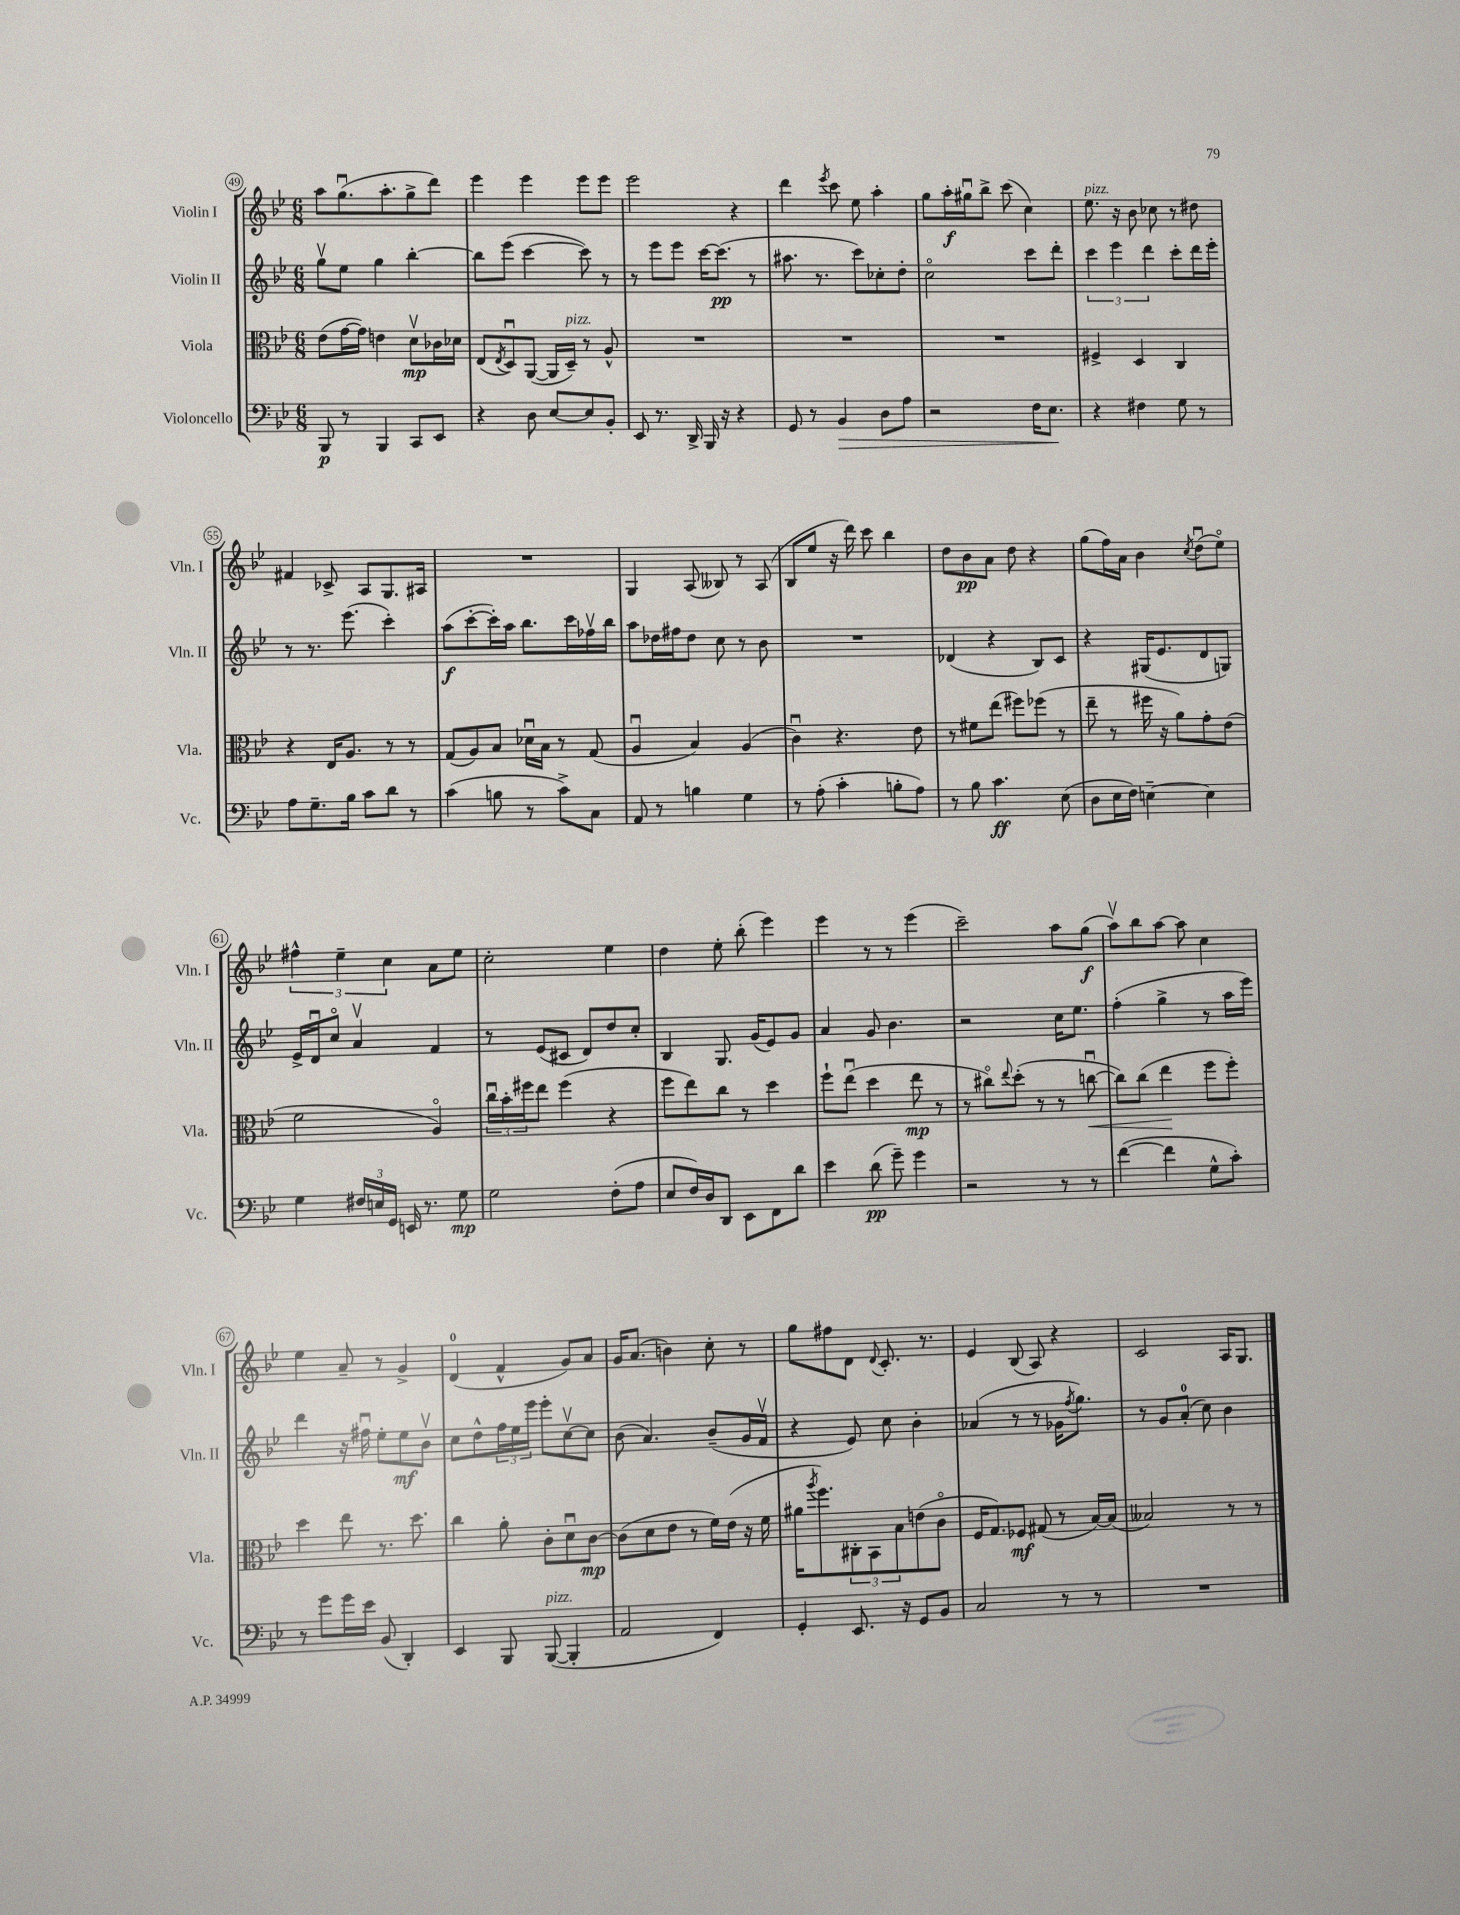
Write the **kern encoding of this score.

**kern	**dynam	**kern	**dynam	**kern	**dynam	**kern	**dynam
*part4	*part4	*part3	*part3	*part2	*part2	*part1	*part1
*staff4	*staff4	*staff3	*staff3	*staff2	*staff2	*staff1	*staff1
*I"Violoncello	*	*I"Viola	*	*I"Violin II	*	*I"Violin I	*
*I'Vc.	*	*I'Vla.	*	*I'Vln. II	*	*I'Vln. I	*
*clefF4	*	*clefC3	*	*clefG2	*	*clefG2	*
*k[b-e-]	*	*k[b-e-]	*	*k[b-e-]	*	*k[b-e-]	*
*M6/8	*	*M6/8	*	*M6/8	*	*M6/8	*
=49	=49	=49	=49	=49	=49	=49	=49
8BBB-/	p	(8e-\L	.	8ggv\L	.	8aa\L	.
8r	.	[16g\L	.	8ee-\J	.	(8.ggu\	.
.	.	16g\JJ])	.	.	.	.	.
4BBB-/	.	4en\	.	4gg\	.	.	.
.	.	.	.	.	.	8.aa'\	.
8CC/L	.	8dv\L	mp	[4bb-'\	.	8gg^\	.
8EE-/J	.	16c-X\L	.	.	.	8ddd\J)	.
.	.	16d-X\JJ	.	.	.	.	.
=50	=50	=50	=50	=50	=50	=50	=50
4r	.	(8E-/L	.	8bb-\L]	.	4eee-\	.
.	.	8qE-/	.	.	.	.	.
.	.	8Du/)	.	(8eee-\J	.	.	.
8D\	.	([8AA/J	.	[4ccc\	.	4eee-\	.
[8E-/L	.	16AA/LL]	.	.	.	.	.
!	!	!LO:TX:a:i:t=pizz.	!	!	!	!	!
.	.	16D~/JJ)	.	.	.	.	.
8E-/]	.	8r	.	8ccc\])	.	8eee-\L	.
8BB-'/J	.	8A^^/	.	8r	.	8eee-\J	.
=51	=51	=51	=51	=51	=51	=51	=51
8EE-/	.	2.r	.	8r	.	2eee-\	.
8.r	.	.	.	8eee-\L	.	.	.
.	.	.	.	8eee-\J	.	.	.
16DD^/	.	.	.	.	.	.	.
16BBB-/	.	.	.	[16ccc\KL	.	.	.
16r	.	.	.	(8.ccc\J]	pp	.	.
4r	.	.	.	.	.	4r	.
.	.	.	.	8r	.	.	.
=52	=52	=52	=52	=52	=52	=52	=52
8GG/	.	2.r	.	8.aa#X\	.	4ddd\	.
8r	.	.	.	.	.	.	.
.	.	.	.	8.r	.	.	.
.	.	.	.	.	.	8qeee-/	.
!	!LO:HP:b	!	!	!	!	!	!
4BB-/	>	.	.	.	.	8ccc\	.
.	.	.	.	8ccc\L)	.	8ee-\	.
8D\L	.	.	.	8cc-X'\	.	4aa'\	.
8A\J	.	.	.	8dd'\J	.	.	.
=53	=53	=53	=53	=53	=53	=53	=53
2r	.	2.r	.	2cc\	.	8gg\L	.
.	.	.	.	.	.	16aa'\L	f
.	.	.	.	.	.	16gg#Xu\J	.
.	.	.	.	.	.	8bb-^\J	.
.	.	.	.	.	.	(8ccc\	.
16F\KL	.	.	.	8ccc\L	.	4cc\)	.
8.E-\J	.	.	.	.	.	.	.
.	.	.	.	8ddd'\J	.	.	.
.	]	.	.	.	.	.	.
=54	=54	=54	=54	=54	=54	=54	=54
!	!	!	!	!	!	!LO:TX:a:i:t=pizz.	!
4r	.	4F#X^/	.	6ccc\	.	8.ee-\	.
.	.	.	.	6eee-\	.	.	.
.	.	.	.	.	.	16r	.
4F#X\	.	4D/	.	.	.	8b-\	.
.	.	.	.	6ddd\	.	.	.
.	.	.	.	.	.	8cc-X\	.
8G\	.	4C/	.	8ccc'\L	.	8r	.
8r	.	.	.	16ddd\L	.	8dd#X\	.
.	.	.	.	16eee-'\JJ	.	.	.
!!LO:LB:g=z
=55	=55	=55	=55	=55	=55	=55	=55
8A\L	.	4r	.	8r	.	4f#X/	.
8.G~\	.	.	.	8.r	.	.	.
.	.	16E-/KL	.	.	.	8c-X^/	.
16B-\Jk	.	8.A/J	.	(8.eee-\	.	.	.
8c\L	.	.	.	.	.	8A/L	.
8d\J	.	8r	.	4ccc'\)	.	8.G/	.
8r	.	8r	.	.	.	.	.
.	.	.	.	.	.	16A#X/Jk	.
=56	=56	=56	=56	=56	=56	=56	=56
(4c\	.	(8G/L	.	(8aa\L	f	2.r	.
.	.	8A/)	.	[8ccc'\	.	.	.
8Bn\	.	8B-/J	.	16ccc'\L])	.	.	.
.	.	.	.	16aa\JJ	.	.	.
8r	.	16d-Xu\LL	.	8.bb-\L	.	.	.
.	.	16B-\JJ	.	.	.	.	.
8c^\L)	.	8r	.	.	.	.	.
.	.	.	.	16ccc\L	.	.	.
8C\J	.	(8G/	.	16ff-Xv\	.	.	.
.	.	.	.	16bb-\JJ	.	.	.
=57	=57	=57	=57	=57	=57	=57	=57
8AA/	.	4Au/	.	8aa\L	.	4G/	.
8r	.	.	.	16dd-X\L	.	.	.
.	.	.	.	16ff#X\J	.	.	.
4Bn\	.	4B-/)	.	8dd-\J	.	(8A/	.
.	.	.	.	8cc\	.	8B--X/)	.
4G\	.	(4A/	.	8r	.	8r	.
.	.	.	.	8b-\	.	(8A/	.
=58	=58	=58	=58	=58	=58	=58	=58
8r	.	4cu\)	.	2.r	.	8B-/L	.
(8A'\	.	.	.	.	.	8ee-/J	.
4c'\	.	4.r	.	.	.	16r	.
.	.	.	.	.	.	16ddd\)	.
.	.	.	.	.	.	8ccc\	.
8Bn'\L	.	.	.	.	.	4bb-\	.
8A\J)	.	8e-\	.	.	.	.	.
=59	=59	=59	=59	=59	=59	=59	=59
8r	.	8r	.	(4d-X/	.	8dd\L	.
8B-\	.	8f#X\L	.	.	.	8b-\	pp
4.c\	ff	(8ee-\J	.	4r	.	8a\J	.
.	.	8ff#X\L)	.	.	.	8dd\	.
.	.	(8ff-X\J	.	8B-/L)	.	4r	.
(8E-\	.	8r	.	8c/J	.	.	.
=60	=60	=60	=60	=60	=60	=60	=60
8D\L	.	8ee-~\	.	4r	.	(8gg\L	.
16E-\L	.	8r	.	.	.	16ff\L)	.
16F\JJ)	.	.	.	.	.	16a\JJ	.
[4En~\	.	16ff#X\	.	(16G#X/KL	.	4b-\	.
.	.	16r	.	8.e-/	.	.	.
.	.	8a\L)	.	.	.	.	.
.	.	.	.	.	.	8qcc/	.
4E\]	.	8g'\	.	8d/	.	(8ddu\L	.
.	.	(8e-\J	.	8Gn/J)	.	8ee-\J)	.
!!LO:LB:g=z
=61	=61	=61	=61	=61	=61	=61	=61
4G\	.	2f\	.	16e-^/LL	.	6ff#X^^\	.
.	.	.	.	16du/J	.	.	.
.	.	.	.	8cc/J	.	.	.
.	.	.	.	.	.	6ee-~\	.
24F#X/LL	.	.	.	4av/	.	.	.
24En/	.	.	.	.	.	.	.
24GG/JJ	.	.	.	.	.	6cc\	.
16EEn/	.	.	.	.	.	.	.
8.r	.	.	.	.	.	.	.
.	.	4A/)	.	4f/	.	8a\L	.
8G\	mp	.	.	.	.	8ee-\J	.
=62	=62	=62	=62	=62	=62	=62	=62
2G\	.	24ccu\LL	.	8r	.	2cc'\	.
.	.	24b-'\	.	.	.	.	.
.	.	24ff#X\J	.	.	.	.	.
.	.	8ee-\J	.	(8e-/L	.	.	.
.	.	(4ff#\	.	8c#X/J	.	.	.
.	.	.	.	8d/L)	.	.	.
(8F'\L	.	4r	.	8dd/	.	4ee-\	.
8A\J	.	.	.	8cc'/J	.	.	.
=63	=63	=63	=63	=63	=63	=63	=63
8E-/L	.	8ff\L	.	4B-/	.	4dd\	.
16F/L)	.	8ee-\)	.	.	.	.	.
16D/J	.	.	.	.	.	.	.
8DD/J	.	8cc\J	.	8.G/	.	8ee-'\	.
8EE-\L	.	8r	.	.	.	(8bb-'\	.
.	.	.	.	(16g/KL	.	.	.
8FF\	.	4dd\	.	8e-/)	.	4eee-\)	.
8d\J	.	.	.	8g/J	.	.	.
=64	=64	=64	=64	=64	=64	=64	=64
4e-\	.	8ff`\L	.	4a/	.	4eee-\	.
.	.	(8ee-u\J	.	.	.	.	.
(8d\	pp	4dd\	.	8g/	.	8r	.
8g~\)	.	.	.	4.b-\	.	8r	.
4g\	.	8ee-\	mp	.	.	(4eee-\	.
.	.	8r	.	.	.	.	.
=65	=65	=65	=65	=65	=65	=65	=65
2r	.	8r	.	2r	.	2ccc~\)	.
.	.	8cc#X\L)	.	.	.	.	.
.	.	8qqee-/	.	.	.	.	.
.	.	(8dd'\J	.	.	.	.	.
.	.	8r	.	.	.	.	.
8r	.	8r	.	16cc\KL	.	8aa\L	.
.	.	.	.	8.ee-\J	.	.	.
!	!	!	!LO:HP:b	!	!	!	!
8r	.	[8ccnu\	<	.	.	(8gg\J	f
=66	=66	=66	=66	=66	=66	=66	=66
([4f\	.	8cc\L])	.	(4ff'\	.	8aav\L)	.
.	.	(8cc\J	.	.	.	8bb-\	.
4f\]	.	4ee-\	.	4gg^\	.	[8aa\J	.
.	.	.	.	.	.	8aa\]	.
8G^^\L	.	8ff\L	[	8r	.	4cc\	.
8c'\J)	.	8ff'\J)	.	16aa\LL	.	.	.
.	.	.	.	16eee-\JJ)	.	.	.
!!LO:LB:g=z
=67	=67	=67	=67	=67	=67	=67	=67
8r	.	4dd\	.	4ddd\	.	4ee-\	.
8g\L	.	.	.	.	.	.	.
16g\L	.	8ee-\	.	16r	.	8a~/	.
16e-\JJ	.	.	.	16ff#Xu\	.	.	.
(8BB-/	.	8.r	.	8ee-'\L	.	8r	.
4DD'/)	.	.	.	8ee-\	mf	4g^/	.
.	.	8.dd\	.	.	.	.	.
.	.	.	.	8b-v\J	.	.	.
=68	=68	=68	=68	=68	=68	=68	=68
4EE-/	.	4cc\	.	8cc\L	.	(4d/	.
.	.	.	.	8dd^^\	.	.	.
8BBB-/	.	8a'\	.	24ff\L	.	4f^^/	.
.	.	.	.	24ee-\	.	.	.
.	.	.	.	24eee-\JJ	.	.	.
!LO:TX:a:i:t=pizz.	!	!	!	!	!	!	!
([8BBB-/	.	8c'\L	.	8eee-'\L	.	.	.
4BBB-'/]	.	8du\	.	[8ccv\	.	8g/L)	.
.	.	[8c\J	mp	8cc\J]	.	8a/J	.
=69	=69	=69	=69	=69	=69	=69	=69
2AA/	.	(8c\L]	.	(8b-\	.	16g/KL	.
.	.	.	.	.	.	(8.a/J	.
.	.	8d\	.	4.a/)	.	.	.
.	.	8e-\J	.	.	.	4bn\)	.
.	.	8r	.	.	.	.	.
4FF/)	.	16f\LL)	.	(8b-~/L	.	8cc'\	.
.	.	(16e-\JJ	.	.	.	.	.
.	.	16r	.	16g/L	.	8r	.
.	.	16f\	.	16fv/JJ	.	.	.
=70	=70	=70	=70	=70	=70	=70	=70
4GG'/	.	16a#X\KL	.	4r	.	8gg\L	.
.	.	8qaa/	.	.	.	.	.
.	.	8.ff\)	.	.	.	.	.
.	.	.	.	.	.	8ff#X\	.
8.EE-/	.	12C#X'\	.	8e-/)	.	8d\J	.
.	.	12BB-\	.	.	.	.	.
.	.	.	.	.	.	8qqd/	.
.	.	.	.	8cc\	.	8.c'/	.
.	.	12B-\	.	.	.	.	.
16r	.	.	.	.	.	.	.
8GG/L	.	(8en\	.	4b-'\	.	.	.
.	.	.	.	.	.	8.r	.
8BB-/J	.	8c\J	.	.	.	.	.
=71	=71	=71	=71	=71	=71	=71	=71
2C/	.	16F/KL	.	(4a-X/	.	4e-/	.
.	.	8.G/)	.	.	.	.	.
.	.	8F-X/J	mf	8r	.	(8B-/	.
.	.	(8G#X/	.	8r	.	8A/)	.
8r	.	8r	.	16g-X\KL	.	4r	.
.	.	.	.	8qff/	.	.	.
.	.	.	.	8.gg\J)	.	.	.
8r	.	[16B-/LL)	.	.	.	.	.
.	.	(16B-/JJ]	.	.	.	.	.
=72	=72	=72	=72	=72	=72	=72	=72
2.r	.	2B--X/)	.	8r	.	2c/	.
.	.	.	.	8g/L	.	.	.
.	.	.	.	(8a'/J	.	.	.
.	.	.	.	8cc\)	.	.	.
.	.	8r	.	4b-\	.	16A/KL	.
.	.	.	.	.	.	8.G/J	.
.	.	8r	.	.	.	.	.
==	==	==	==	==	==	==	==
*-	*-	*-	*-	*-	*-	*-	*-
